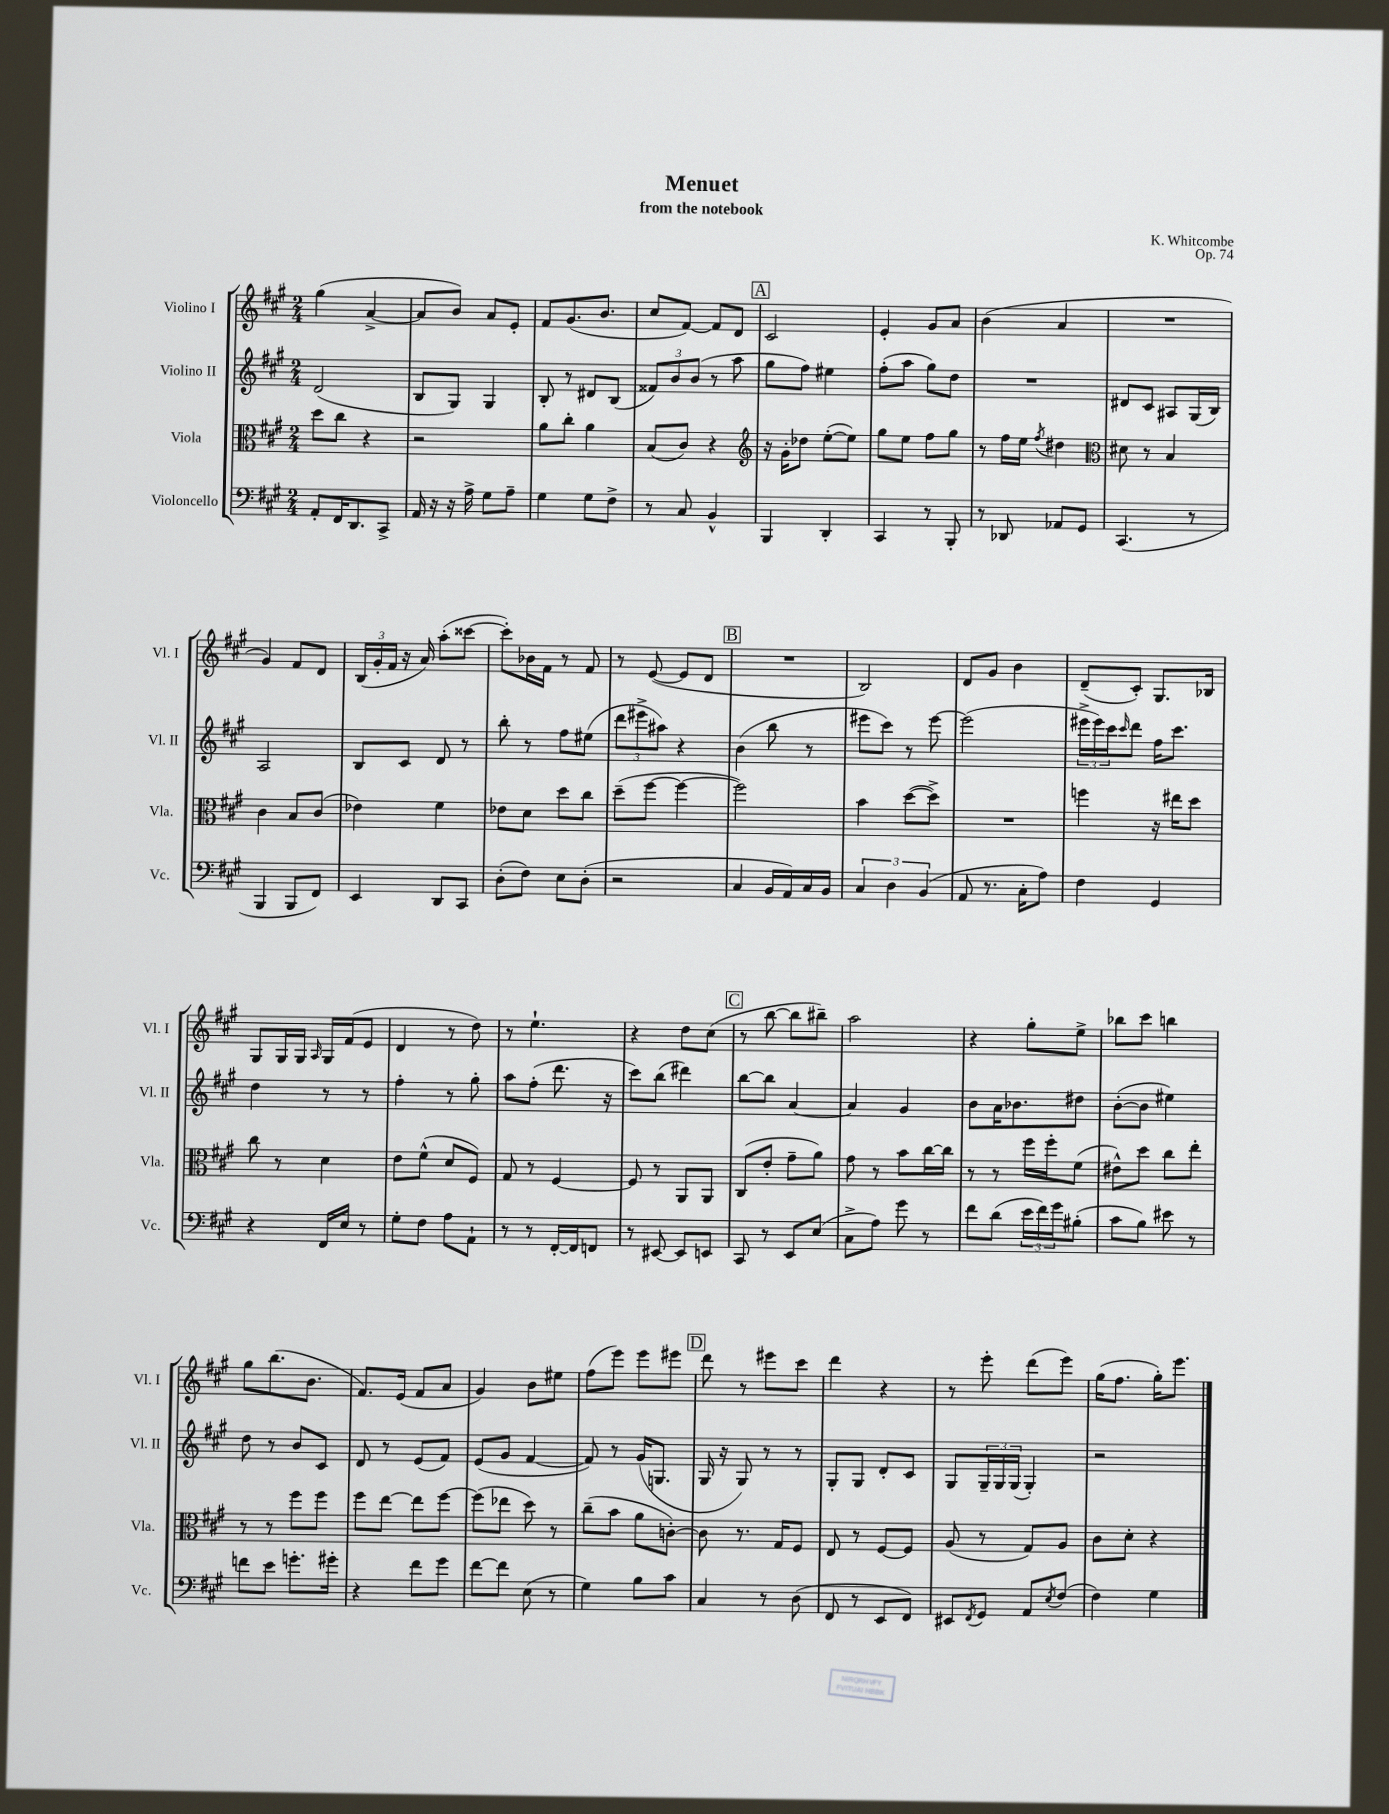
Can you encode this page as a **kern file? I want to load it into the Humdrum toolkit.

**kern	**kern	**kern	**kern
*part4	*part3	*part2	*part1
*staff4	*staff3	*staff2	*staff1
*I"Violoncello	*I"Viola	*I"Violino II	*I"Violino I
*I'Vc.	*I'Vla.	*I'Vl. II	*I'Vl. I
*clefF4	*clefC3	*clefG2	*clefG2
*k[f#c#g#]	*k[f#c#g#]	*k[f#c#g#]	*k[f#c#g#]
*M2/4	*M2/4	*M2/4	*M2/4
=1	=1	=1	=1
8AA'/L	8dd\L	(2d/	(4gg#\
16FF#/K	8cc#\J	.	.
8.DD/	.	.	.
.	4r	.	[4a^/
8CC#^/J	.	.	.
=2	=2	=2	=2
16AA/	2r	8B/L	8a/L]
16r	.	.	.
16r	.	8G#/J)	8b/J)
16A^\	.	.	.
8G#\L	.	4G#/	8a/L
8A~\J	.	.	8e'/J
=3	=3	=3	=3
4G#\	8a\L	8B'/	8f#/L
.	8cc#'\J	8r	(8.g#/
8G#\L	4a\	8d#X/L	.
.	.	.	8.b/J
8F#^\J	.	(8B/J	.
=4	=4	=4	=4
8r	(8B/L	12f##X/L)	8cc#/L
.	.	12b/	.
8C#/	8c#/J)	.	[8f#/J)
.	.	(12b/J	.
4BB^^/	4r	8r	8f#/L]
.	.	8aa\	8d/J
!!LO:REH:place=s1:t=A
=5	=5	=5	=5
*	*clefG2	*	*
4BBB/	16r	8gg#\L	2c#/
.	16g#'\KL	.	.
.	8dd-X\J	8ff#\J)	.
4DD'/	([8ee'\L	4ee#X\	.
.	8ee\J])	.	.
=6	=6	=6	=6
4CC#/	8gg#\L	(8ff#'\L	4e'/
.	8ee\J	8aa\J	.
8r	8ff#\L	8gg#\L)	8g#/L
8BBB'/	8gg#\J	8dd\J	8a/J
=7	=7	=7	=7
8r	8r	2r	(4b\
8DD-X/	16ff#\LL	.	.
.	16ee\JJ	.	.
.	8qff#/	.	.
8AA-X/L	4dd#X\	.	4a/
8GG#/J	.	.	.
=8	=8	=8	=8
*	*clefC3	*	*
(4.CC#/	8d#X\	8d#X/L	2r
.	8r	8c#/J	.
.	4B/	8A#X/L	.
8r	.	(16G#/L	.
.	.	16B/JJ)	.
!!LO:LB:g=z
=9	=9	=9	=9
4BBB/	4c#\	2A/	4g#/)
8BBB/L	8B/L	.	8f#/L
8FF#/J)	(8c#/J	.	8d/J
=10	=10	=10	=10
4EE/	4e-X\)	8B/L	(24B/LL
.	.	.	24g#'/
.	.	.	24f#/JJ
.	.	8c#/J	16r
.	.	.	16a/)
8DD/L	4f#\	8d/	(8aa'\L
8CC#/J	.	8r	[8ccc##X\J
=11	=11	=11	=11
(8D'\L	8e-X\L	8bb'\	8ccc##'\L])
8F#\J)	8d\J	8r	16b-X\L
.	.	.	16f#\JJ
8E\L	8dd\L	8ff#\L	8r
(8D'\J	8cc#\J	(8ee#X\J	8f#/
=12	=12	=12	=12
2r	(8dd~\L	12ddd\L	8r
.	.	12eee#X^\	.
.	[8ff#\J	.	([8e/
.	.	12aa#X\J)	.
.	4ff#\_	4r	8e/L]
.	.	.	8d/J
!!LO:REH:place=s1:t=B
=13	=13	=13	=13
4C#/	2ff#\])	(4b\	2r
16BB/LL	.	8bb\	.
16AA/)	.	.	.
16C#/	.	8r	.
16BB/JJ	.	.	.
=14	=14	=14	=14
6C#/	4b\	8eee#X\L	2B/)
.	.	8ccc#\J)	.
6D\	.	.	.
.	([8dd\L	8r	.
(6BB/	.	.	.
.	8dd^\J])	[8eee#\	.
=15	=15	=15	=15
8AA/	2r	(2eee#\]	8d/L
8.r	.	.	8g#/J
.	.	.	4b\
16C#'\KL	.	.	.
8A\J)	.	.	.
=16	=16	=16	=16
4F#\	4ffn\	24eee#X^\LL	(8d~/L
.	.	24eee#\)	.
.	.	24ccc#\J	.
.	.	16qqccc#/	.
.	.	8ddd\J	8c#'/J)
4GG#/	16r	16ff#\KL	8.G#/L
.	16ee#X\KL	8.ccc#\J	.
.	8dd\J	.	.
.	.	.	16B-X/Jk
!!LO:LB:g=z
=17	=17	=17	=17
4r	8cc#\	4dd\	8G#/L
.	8r	.	16G#/L
.	.	.	16G#/JJ
.	.	.	16qqA/
16FF#/LL	4d\	8r	16G#/LL
16E/JJ	.	.	(16f#/J
8r	.	8r	8e/J
=18	=18	=18	=18
8G#'\L	8e\L	4ff#'\	4d/
8F#\J	(8f#^^\J	.	.
8A\L	8d/L	8r	8r
8AA`\J	8F#/J)	8gg#'\	8dd\)
=19	=19	=19	=19
8r	8G#/	8aa\L	8r
8r	8r	(8ff#'\J	4.ee`\
[16FF#'/LL	[4F#/	8.ddd\	.
16FF#/J]	.	.	.
8FFn/J	.	.	.
.	.	16r	.
=20	=20	=20	=20
8r	8F#/]	8ccc#\L)	4r
[8EE#X/	8r	(8bb\J	.
8EE#/L]	8AA/L	4ddd#X\)	8dd\L
8EEn/J	8AA/J	.	(8cc#\J
!!LO:REH:place=s1:t=C
=21	=21	=21	=21
8CC#/	(8C#/L	[8bb\L	8r
8r	8e'/J	8bb\J]	[8bb\
8EE/L	8g#~\L	[4a/	8bb\L]
(8E/J	8a\J)	.	8bb#X~\J)
=22	=22	=22	=22
8C#^\L	8g#\	4a/]	2aa\
8A\J)	8r	.	.
8g#\	8b\L	4g#/	.
8r	[16cc#\L	.	.
.	16cc#\JJ]	.	.
=23	=23	=23	=23
8f#\L	8r	8b\L	4r
(8d\J	8r	16a\K	.
.	.	8.b-X\	.
24e\LL	16ff#\LL	.	8gg#'\L
24f#\)	.	.	.
.	16ff#'\J	.	.
24g#\J	.	.	.
(8B#X'\J	(8f#\J	8dd#X\J	8ee^\J
=24	=24	=24	=24
8c#\L	8e#X^^\L)	([8b'\L	8bb-X\L
8B\J)	8dd\J	8b\J]	8ccc#\J
8e#X\	8cc#\L	4ee#X\)	4bbn\
8r	8ee'\J	.	.
!!LO:LB:g=z
=25	=25	=25	=25
8fn\L	8r	8dd\	8gg#\L
8e\J	8r	8r	(8.bb\
8.gn'\L	8ff#\L	8b/L	.
.	.	.	8.b\J
.	8ff#\J	8c#/J	.
16g#X'\Jk	.	.	.
=26	=26	=26	=26
4r	8ff#\L	8d/	8.f#/L)
.	[8ee\J	8r	.
.	.	.	(16e/Jk
8f#\L	8ee\L]	(8e/L	8f#/L
8g#\J	[8ff#\J	8f#/J)	8a/J
=27	=27	=27	=27
[8f#\L	(8ff#\L]	(8e/L	4g#/)
8f#\J]	8ee-X\J	8g#/J	.
(8E\	8dd\)	[4f#/	8b\L
8r	8r	.	8ee#X\J
=28	=28	=28	=28
4G#\)	(8cc#~\L	8f#/])	(8ff#\L
.	8b\J	8r	8eee\J)
8B\L	8a\L	(16g#/KL	8eee\L
.	.	8.Gn/J	.
8c#\J	[8cn'\J)	.	8eee#X\J
!!LO:REH:place=s1:t=D
=29	=29	=29	=29
4C#/	8c\]	16G#/	8ddd\
.	.	16r	.
.	8.r	8G#/)	8r
8r	.	8r	8eee#X\L
.	16G#/KL	.	.
(8D\	8F#/J	8r	8ccc#\J
=30	=30	=30	=30
8FF#/	8E/	8G#'/L	4ddd\
8r	8r	8G#/J	.
8EE/L	[8F#/L	8d'/L	4r
8FF#/J)	8F#/J]	8c#/J	.
=31	=31	=31	=31
8EE#X/L	(8A/	8G#/L	8r
8qFF#/	.	.	.
8GG#/J	8r	24G#~/L	8eee'\
.	.	24G#/	.
.	.	(24G#/JJ	.
8AA/L	8G#/L)	4G#'/)	(8ddd\L
8qE/	.	.	.
(8F#/J	8A/J	.	8eee\J)
=32	=32	=32	=32
4F#\)	8c#\L	2r	(16gg#\KL
.	.	.	8.ff#\J
.	8d'\J	.	.
4G#\	4r	.	16gg#'\KL)
.	.	.	8.eee\J
==	==	==	==
*-	*-	*-	*-
